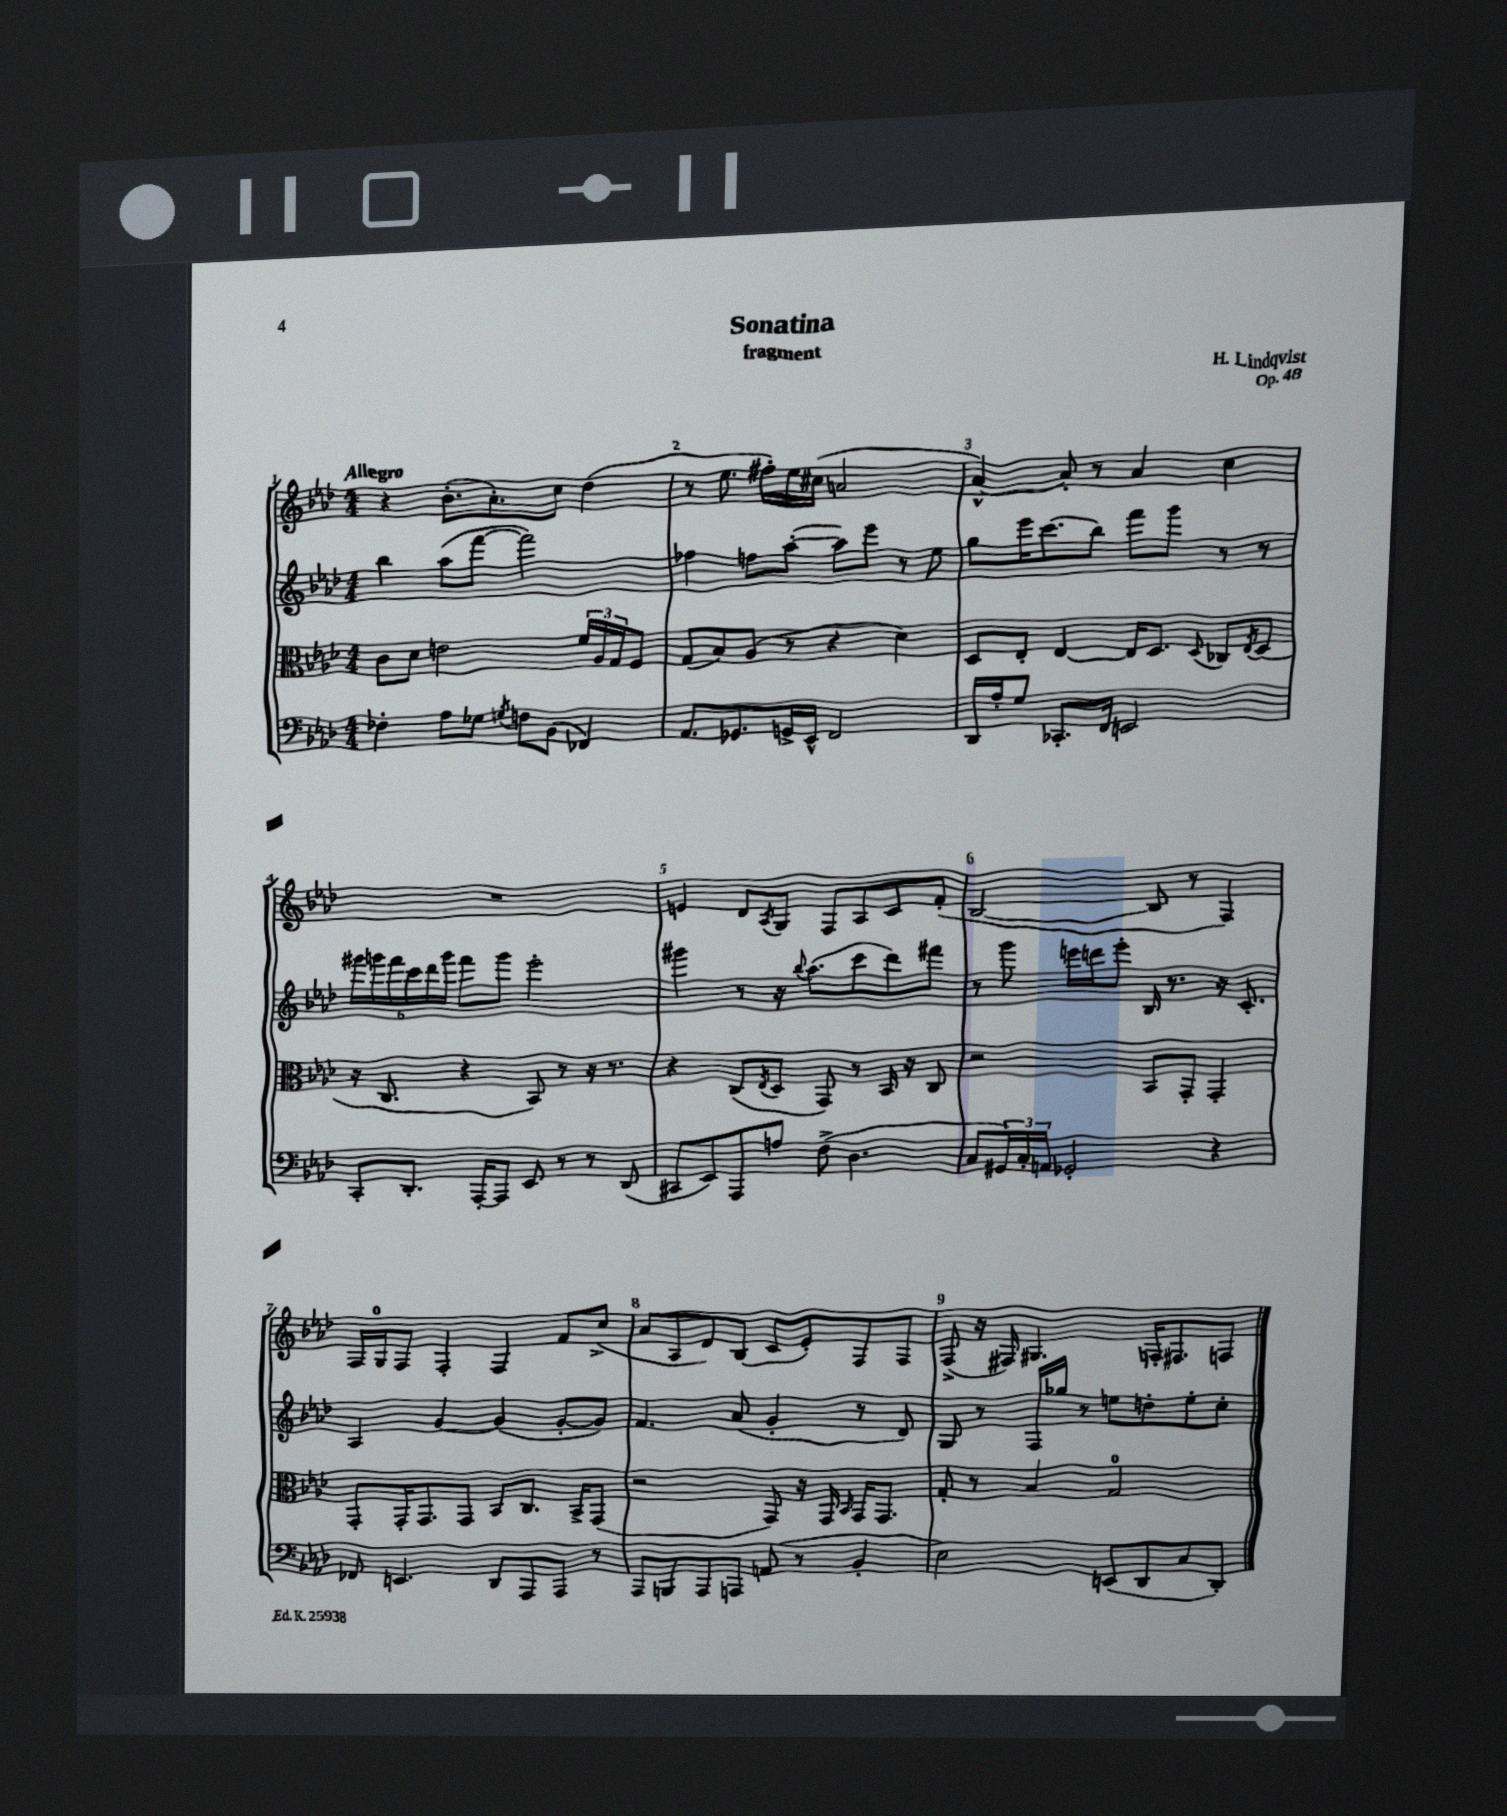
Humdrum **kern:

**kern	**kern	**kern	**kern
*staff4	*staff3	*staff2	*staff1
*clefF4	*clefC3	*clefG2	*clefG2
*k[b-e-a-d-]	*k[b-e-a-d-]	*k[b-e-a-d-]	*k[b-e-a-d-]
*M4/4	*M4/4	*M4/4	*M4/4
4F-'\	8c\L	4bb-\	4r
.	8d-\J	.	.
8A-\L	2e\	(8aa-\L	(8.b-'\L
8G-\J	.	[8fff\J	.
.	.	.	8.a-'\)
8qG/	.	.	.
8F\L	.	2fff\])	.
(8BB-\J	.	.	8cc\J
4FF-/)	24f/LL	.	(4dd-\
.	24A-/	.	.
.	24G/J	.	.
.	8F/J	.	.
=	=	=	=
8.AA-/L	(8G/L	4ff-\	8r
.	8B-/)	.	8.ee-\
8.GG-/	.	.	.
.	(8A-/J	8ff\L	.
.	.	.	16ff#'\LL)
16GG^/L	8r	([8aa-'\J	16ee-\
16EE-^^/JJ	.	.	(16cc#\JJ
2FF/	4r	8aa-\]L)	2a/
.	.	8eee-\J	.
.	4d-\)	8r	.
.	.	8ee-\	.
=	=	=	=
16DD-/LL	8D-/L	8gg\L	[4a-^^/)
16A-'/J	.	.	.
8G/J	8E-'/J	16eee-\K	.
.	.	(8.ccc\	.
8.CC-'/L	[4E-/	.	8a-'/]
.	.	8bb-\J)	8r
16FF/Jk	.	.	.
2EE/	16E-/]LK	8fff\L	4a-/
.	8.D-/J	.	.
.	.	8ggg\J	.
.	8qqD-/	.	.
.	8C-/L	8r	4cc\
.	8qE-/	.	.
.	(8D-/J	8r	.
=	=	=	=
8CC'/L	16r	24ggg#\LL	1r
.	.	24ggg\	.
.	8.C/	.	.
.	.	24fff\	.
8.DD-'/J	.	24ccc\	.
.	.	24ddd-\	.
.	.	24ggg\JJ	.
.	4r	8fff\L	.
[16AAA-'/LK	.	.	.
8AAA-/]J	.	8ggg\J	.
8EE-/	8BB-/)	2eee-'\	.
8r	8r	.	.
8r	16r	.	.
.	8.r	.	.
(8DD-/	.	.	.
=	=	=	=
8CC#/L	4r	4ggg#\	4e/
8EE-/)	.	.	.
8AAA-/	(8C/L	8r	8d-/L
.	8qE-/	.	8qA-/
8A/J	8D-/J	16r	8G/J
.	.	8qqbb-/	.
.	.	(8.aa-\L	.
(8F^\	8GG/)	.	8F/L
4.D-\	8r	8ccc\	8A-/
.	16BB-/	8ddd-\)	8c/
.	16r	.	.
.	8C/	8fff#\J	(8f'/J
=	=	=	=
8C/L	2r	8r	[2B-/
24GG#/L)	.	8ggg\	.
24C'/	.	.	.
24AA/JJ	.	.	.
2GG-'/	.	16eee\LL	.
.	.	16ddd\J	.
.	.	8eee'\J	.
.	8BB-/L	16B-/	8B-/]
.	.	8.r	.
.	8GG'/J	.	8r
4r	4GG'/	16r	4F/)
.	.	8.c'/	.
=	=	=	=
8FF-/	8GG'/L	4A-/	16F/LL
.	.	.	16G/J
4.EE/	16GG'/K	.	8F/J
.	8.GG/	.	.
.	.	[4g/	4F'/
.	8GG/J	.	.
8DD-/L	8BB-/L	(4g/]	4F/
8AAA-/	8.C/J	.	.
8AAA-/J	.	[8g'/L	8f/L
.	16BB-^/LK	.	.
8r	(8GG/J	8g/]J)	(8cc^/J
=	=	=	=
8AAA-/L	2r	4.f/	8a-/L
8BBB/	.	.	8A-/
8AAA-/	.	.	8d-/)
8AAA/J	.	(8a-/	(8B-/J
(8AA/	8GG/)	4g'/	8c/L
8r	16r	.	8e-'/)
.	16GG/	.	.
.	16qqBB-/	.	.
4BB-'/	16GG/LK	8r	8F/
.	8.GG/J	.	.
.	.	8d-/)	8F/J
=	=	=	=
2E-\)	8G'/	8G/	(8F^/
.	8r	8r	16r
.	.	.	16F#/)
.	4B-/	16F/LL	4.G#/
.	.	16gg-/JJ	.
.	.	8r	.
(8EE/L	2G/	8ee\L	.
8DD-/	.	8dd'\	16F'/LK
.	.	.	8.F#/
8C/	.	8ee'\	.
8DD-'/J)	.	8cc'\J	8F/J
==	==	==	==
*-	*-	*-	*-
